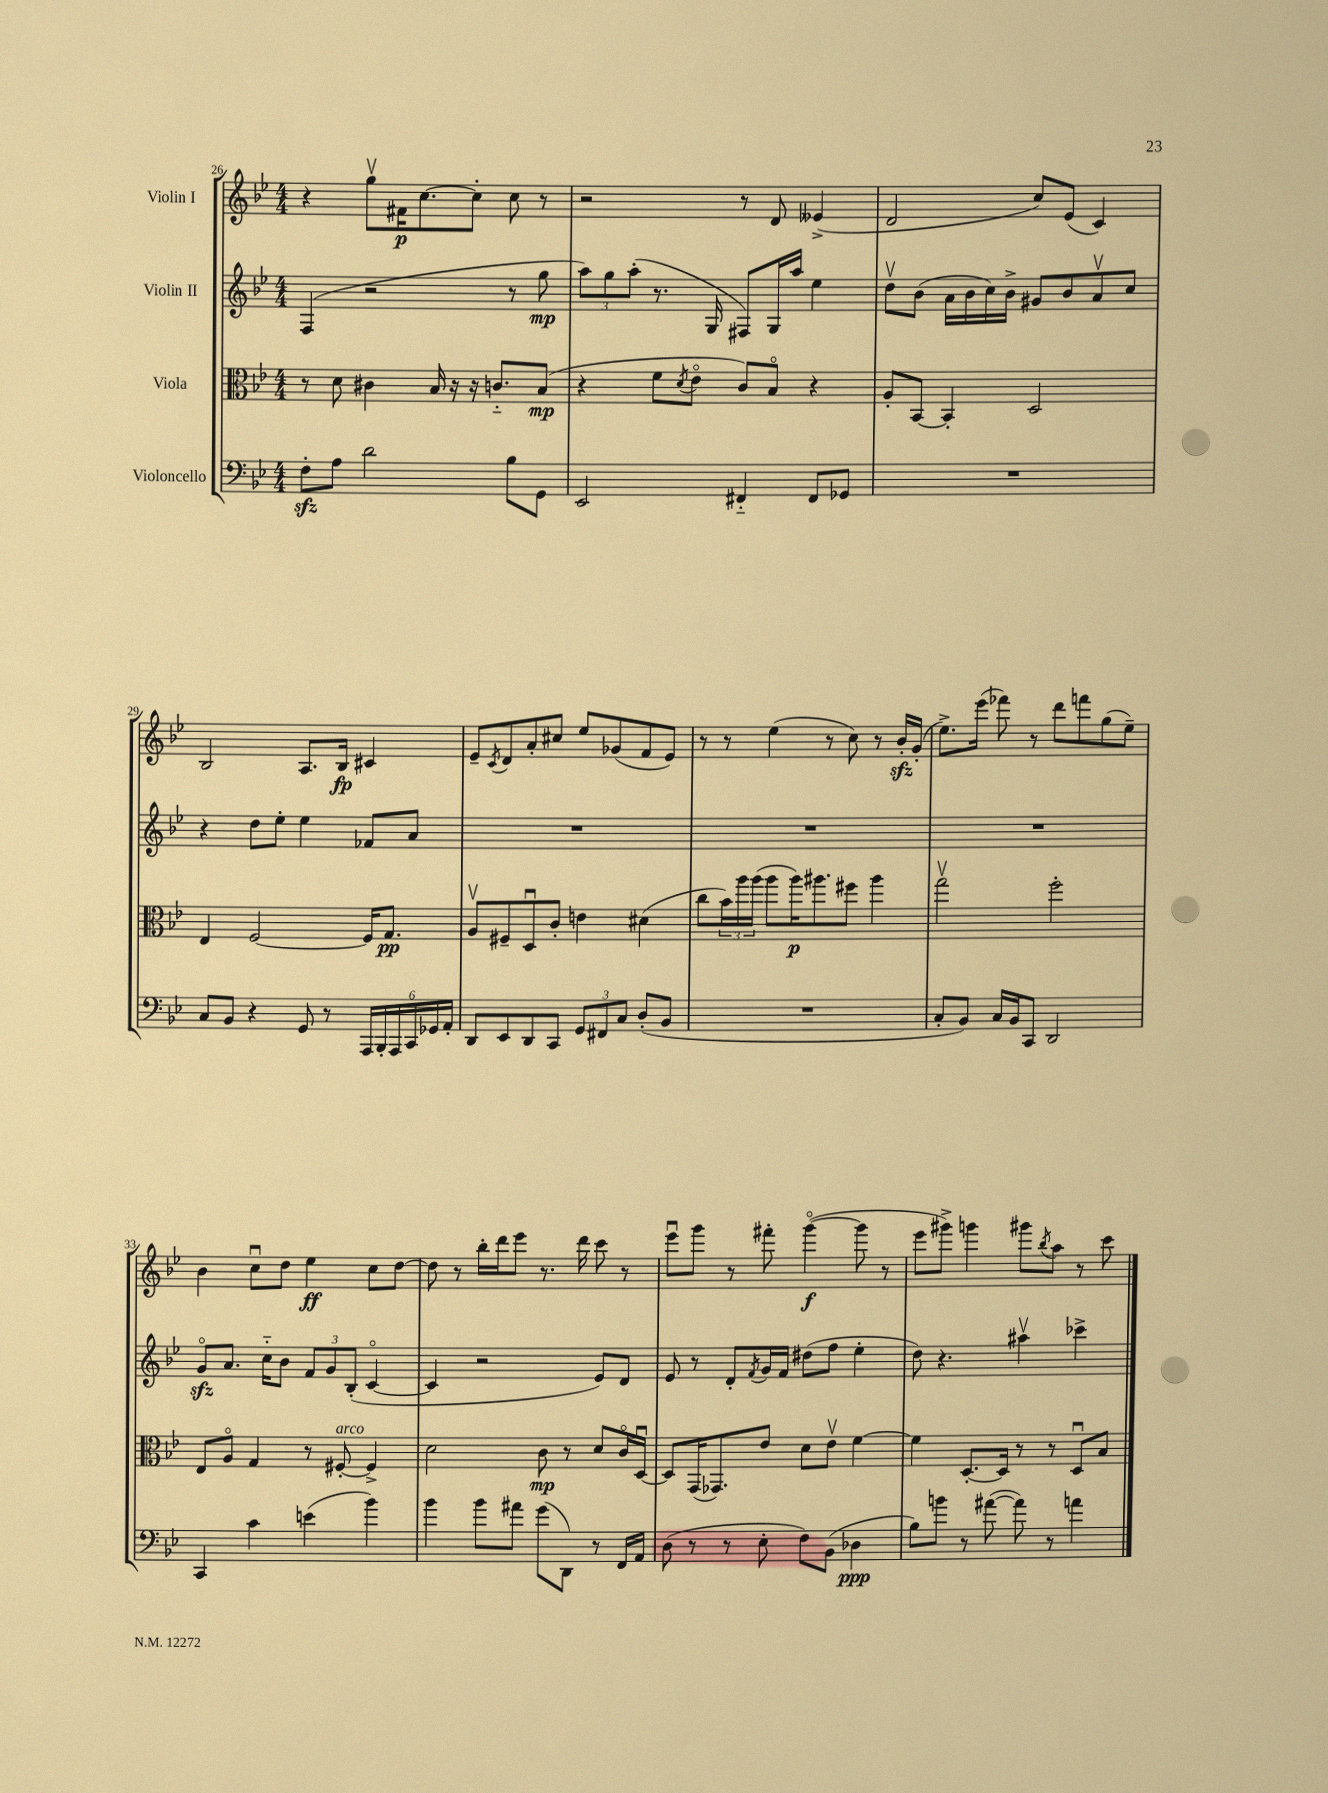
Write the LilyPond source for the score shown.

<<
\new StaffGroup <<
\new Staff = "s0" \with { instrumentName = "Violin I" } {
    \clef treble \key bes \major \numericTimeSignature \time 4/4
    r4 g''8\upbow fis'16\p c''8.~ c''8-. c''8 r8 |
    r2 r8 d'8 eeses'4->( |
    d'2 c''8) ees'8( c'4) |
    bes2 a8. bes16\fp cis'4 |
    ees'8-- \acciaccatura { c'8 } d'8 a'8-. cis''8 ees''8 ges'8( f'8 ees'8) |
    r8 r8 ees''4( r8 c''8) r8 bes'16-.\sfz g'16-.( |
    ees''8.->) ees'''16( fes'''8) r8 d'''8 f'''8 g''8( ees''8--) |
    bes'4 c''8\downbow d''8 ees''4\ff c''8 d''8~ |
    d''8 r8 bes''16-. d'''16 ees'''8 r8. d'''16 c'''8 r8 |
    ees'''8\downbow g'''8 r8 fis'''8-. g'''4~\flageolet\f( g'''8 r8 |
    ees'''8 gis'''8->) g'''4 gis'''8 \acciaccatura { bes''8 } a''8 r8 c'''8 \bar "|." |
}
\new Staff = "s1" \with { instrumentName = "Violin II" } {
    \clef treble \key bes \major \numericTimeSignature \time 4/4
    f4( r2 r8 g''8\mp |
    \tuplet 3/2 { a''8) g''8 a''8-.( } r8. g16 fis8) g16 a''16 ees''4 |
    d''8\upbow bes'8( a'16 bes'16 c''16) bes'16-> gis'8 bes'8 a'8\upbow c''8 |
    r4 d''8 ees''8-. ees''4 fes'8 a'8 |
    R1 |
    R1 |
    R1 |
    g'8\flageolet\sfz a'8. c''16-_ bes'8 \tuplet 3/2 { f'8 g'8 bes8-.( } c'4~\flageolet |
    c'4 r2 ees'8) d'8 |
    ees'8 r8 d'8-. \acciaccatura { f'8 } g'16 f'16 dis''8( f''8 ees''4-. |
    d''8) r4. ais''4\upbow ces'''4-> \bar "|." |
}
\new Staff = "s2" \with { instrumentName = "Viola" } {
    \clef alto \key bes \major \numericTimeSignature \time 4/4
    r8 d'8 cis'4 bes16 r16 r16 c'8.-_ bes8\mp( |
    r4 f'8 \acciaccatura { d'8 } ees'8\flageolet c'8) bes8\flageolet r4 |
    a8-. bes,8~ bes,4-. d2 |
    ees4 f2~ f16 g8.\pp |
    a8\upbow fis8-- d8\downbow c'8-. e'4 dis'4( |
    c''8 \tuplet 3/2 { bes'16) a''16 a''16( } a''8 a''16\p) ais''8. fis''8 ais''4 |
    g''2\upbow f''2-. |
    ees8 a8\flageolet g4 r8 fis8~-.^\markup { \italic "arco" } fis4-> |
    d'2 c'8\mp r8 d'8 c'16\flageolet d16~\downbow |
    d8 g,16( ges,8.) ees'8 d'8 ees'8\upbow f'4~ |
    f'4 d8.~-. d16 r8 r8 d8\downbow bes8 \bar "|." |
}
\new Staff = "s3" \with { instrumentName = "Violoncello" } {
    \clef bass \key bes \major \numericTimeSignature \time 4/4
    f8-.\sfz a8 d'2 bes8 g,8 |
    ees,2 fis,4-_ fis,8 ges,8 |
    R1 |
    c8 bes,8 r4 g,8 r8 \tuplet 6/4 { a,,16 bes,,16-. a,,16 c,16 ges,16 a,16-. } |
    d,8 ees,8 d,8 c,8 \tuplet 3/2 { g,8 fis,8 c8 } d8-.( bes,8 |
    R1 |
    c8-. bes,8) c16 bes,16 c,8 d,2 |
    c,4 c'4 e'4( bes'4) |
    bes'4 bes'8 ais'8 g'8( d,8) r8 f,16 a,16 |
    d8( r8 r8 ees8-. f8) bes,8( des4\ppp |
    bes8) b'8 r8 ais'8~( ais'8) r8 a'4 \bar "|." |
}
>>
>>
\layout { \context { \Score currentBarNumber = #26 } }
